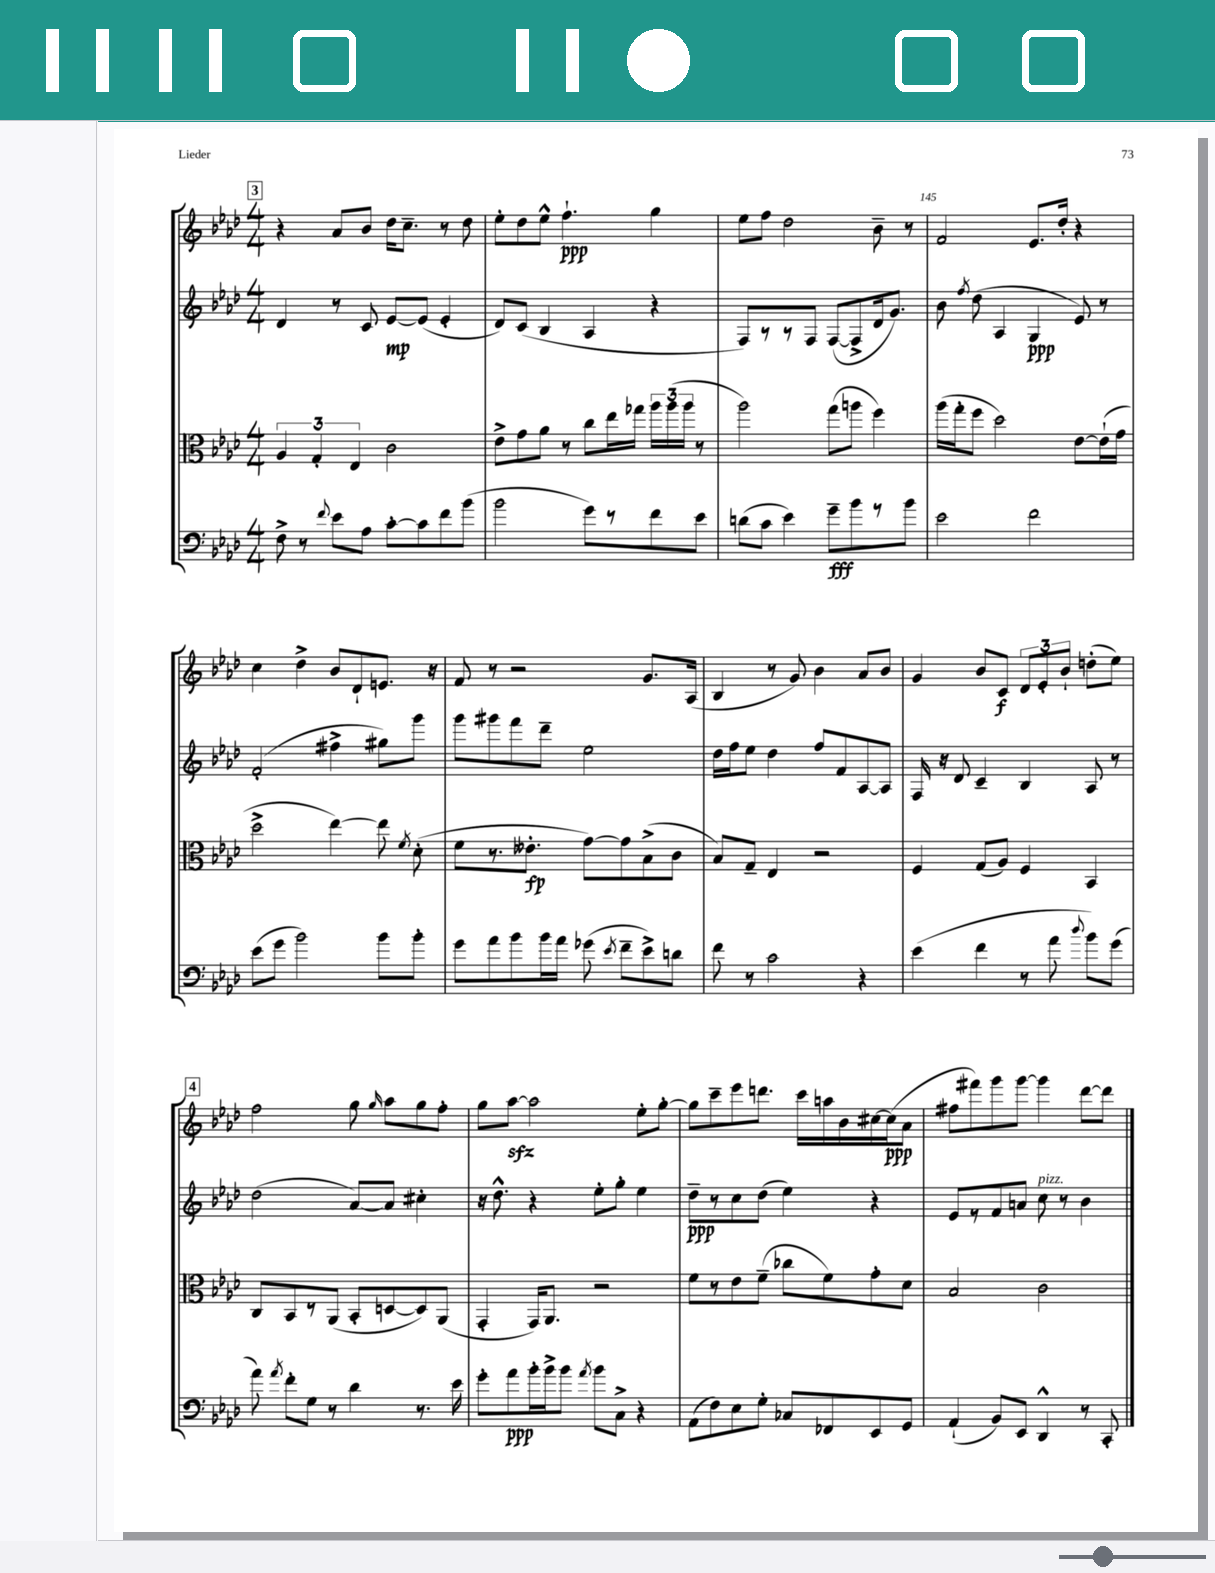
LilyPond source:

<<
\new StaffGroup <<
\new Staff = "s0" {
    \clef treble \key aes \major \numericTimeSignature \time 4/4
    \autoBeamOff \mark \markup { \box "3" } r4 aes'8[ bes'8] des''16[ c''8.]-- r8 des''8 |
    ees''8[-. des''8 ees''8]-^ f''4.-!\ppp g''4 |
    ees''8[ f''8] des''2 bes'8-- r8 |
    f'2 ees'8.[ des''16]-. r4 |
    c''4 des''4-> bes'8[ des'8-! e'8.] r16 |
    f'8 r8 r2 g'8.[ aes16]( |
    bes4 r8 g'8) bes'4 aes'8[ bes'8] |
    g'4 bes'8[ c'8]\f \tuplet 3/2 { des'8[ ees'8-. bes'8]-! } d''8[-.( ees''8]) |
    \mark \markup { \box "4" } f''2 g''8 \grace { g''16 } aes''8[ g''8 f''8]-. |
    g''8[ aes''8]~\sfz aes''2 ees''8[-. g''8]~-. |
    g''8[ c'''8-- ees'''8 d'''8.] c'''16[ a''16 bes'16 cis''16~ cis''16\ppp( aes'8] |
    fis''8[ fis'''8) g'''8 g'''8]~ g'''4 des'''8[~ des'''8] \bar "|." |
}
\new Staff = "s1" {
    \clef treble \key aes \major \numericTimeSignature \time 4/4
    \autoBeamOff \mark \markup { \box "3" } des'4 r8 c'8 ees'8[~\mp ees'8]( ees'4-. |
    des'8[) c'8]( bes4 aes4 r4 |
    f8[) r8 r8 f8] f8[~( f8-> des'16 g'8.]) |
    bes'8 \acciaccatura { f''8 } des''8( aes4 g4\ppp ees'8) r8 |
    f'2-.( fis''4-> gis''8[) g'''8] |
    g'''8[ gis'''8 f'''8 des'''8]-- ees''2 |
    des''16[ f''16 ees''8] des''4 f''8[ f'8 aes8~ aes8] |
    f16 r16 des'8 c'4-- bes4 aes8 r8 |
    \mark \markup { \box "4" } des''2( aes'8[~) aes'8] cis''4-. |
    r16 des''8.-^ r4 ees''8[-. g''8]-. ees''4 |
    des''8[--\ppp r8 c''8 des''8]( ees''4) r4 |
    ees'8[ r8 f'8 a'8] c''8^\markup { \italic "pizz." } r8 bes'4 \bar "|." |
}
\new Staff = "s2" {
    \clef alto \key aes \major \numericTimeSignature \time 4/4
    \autoBeamOff \mark \markup { \box "3" } \tuplet 3/2 { aes4 g4-. ees4 } c'2 |
    ees'8[-> g'8 aes'8] r8 c''8[ ees''16 ges''16] \tuplet 3/2 { aes''16[ aes''16( aes''16] } r8 |
    aes''2) g''8[( a''8] f''4) |
    aes''16[( g''16-. f''8] des''2) ees'8[~ ees'16-!( g'16] |
    des''2-> ees''4~) ees''8 \acciaccatura { f'8 } des'8-.( |
    f'8[ r8. eeses'8.]-.\fp g'8[~) g'8 bes8->( c'8] |
    bes8[) g8]-- ees4 r2 |
    f4 g8[( aes8]) f4 bes,4 |
    \mark \markup { \box "4" } c8[ bes,8 r8 aes,8]( bes,8[-. d8~ d8) aes,8]( |
    g,4-. g,16[) aes,8.] r2 |
    f'8[ r8 ees'8 f'8]--( ces''8[ f'8) g'8-. des'8] |
    bes2 c'2 \bar "|." |
}
\new Staff = "s3" {
    \clef bass \key aes \major \numericTimeSignature \time 4/4
    \autoBeamOff \mark \markup { \box "3" } f8-> r8 \appoggiatura { f'8 } ees'8[ aes8] c'8[~-. c'8 f'8 bes'8]( |
    bes'2 g'8[) r8 f'8 ees'8] |
    d'8[( c'8] ees'4) g'8[--\fff bes'8 r8 bes'8] |
    ees'2 f'2 |
    ees'8[( g'8] bes'2) bes'8[ bes'8]-. |
    g'8[ aes'8 bes'8 bes'16 aes'16] ges'8( \acciaccatura { ees'8 } f'8[-- ees'8->) d'8] |
    f'8 r8 c'2 r4 |
    ees'4( f'4 r8 aes'8 \appoggiatura { des''8 } bes'8[) g'8]( |
    \mark \markup { \box "4" } aes'8) \acciaccatura { aes'8 } f'8[-. g8] r8 des'4 r8. ees'16 |
    g'8[-. aes'8\ppp bes'16-. bes'16-> bes'8] \acciaccatura { aes'8 } bes'8[ c8]-> r4 |
    aes,8[( f8) ees8 g8]-. ces8[ fes,8 ees,8 g,8] |
    aes,4-!( bes,8[) ees,8] des,4-^ r8 c,8-. \bar "|." |
}
>>
>>
\layout { \context { \Score currentBarNumber = #142 \override BarNumber.break-visibility = ##(#f #t #t) barNumberVisibility = #(every-nth-bar-number-visible 5) } }
